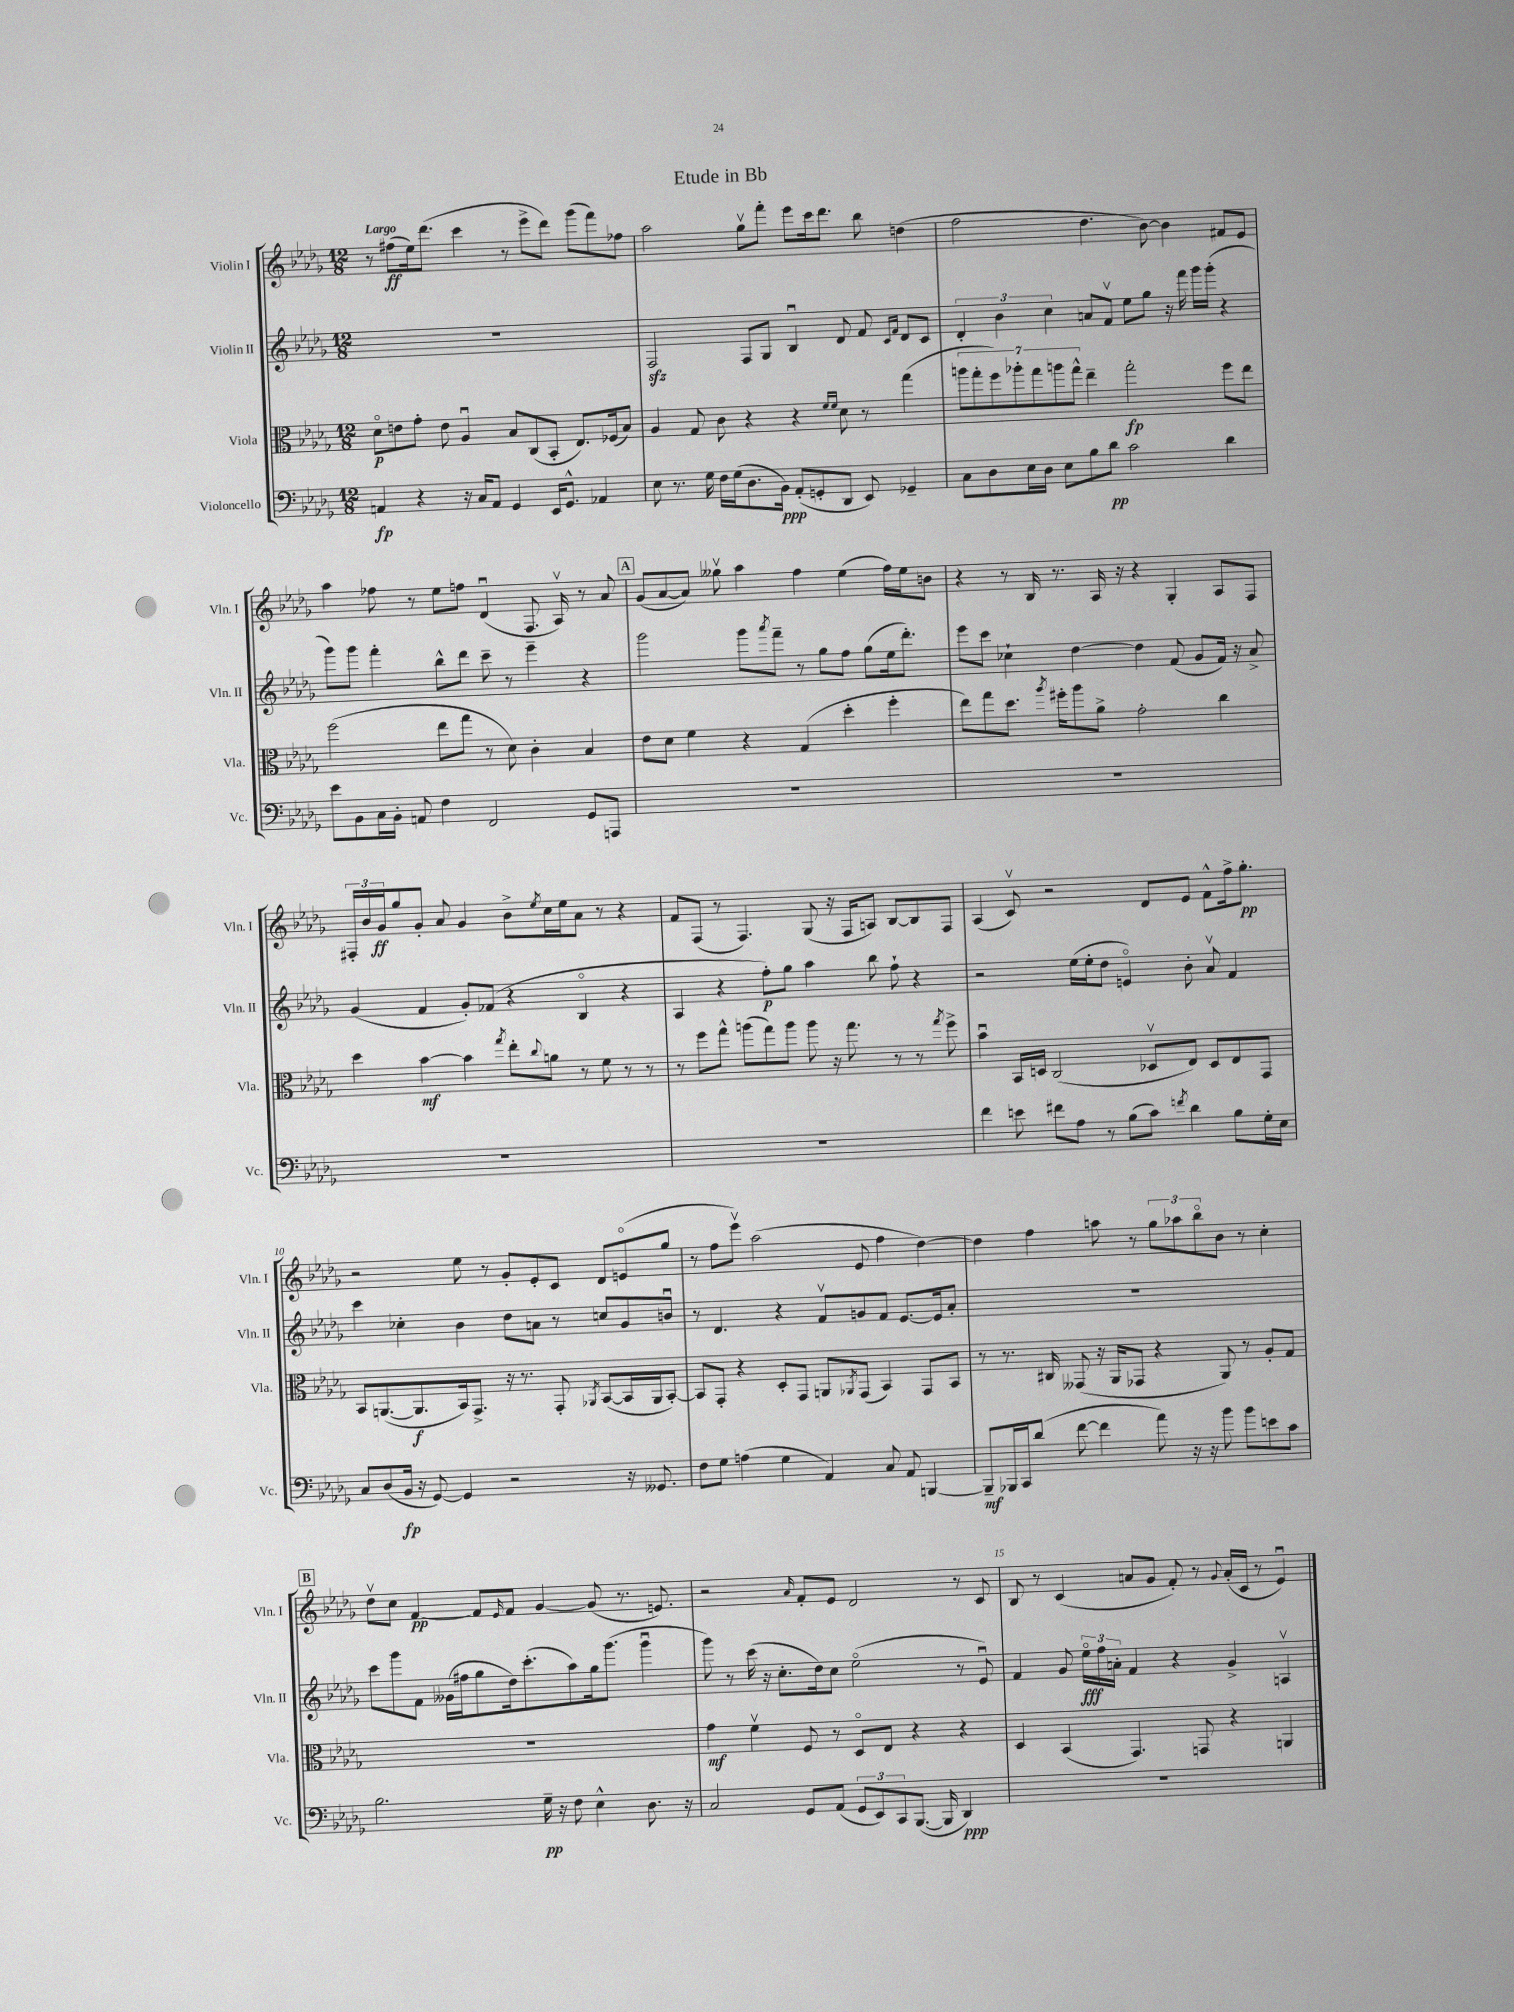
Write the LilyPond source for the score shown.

\header { title = "Etude in Bb" }
<<
\new StaffGroup <<
\new Staff = "s0" \with { instrumentName = "Violin I" shortInstrumentName = "Vln. I" } {
    \clef treble \key des \major \numericTimeSignature \time 12/8 \tempo "Largo"
    r8 fis''8\ff( ees''16) des'''8.( c'''4 r8 ees'''8-> des'''8) ges'''8( f'''8) fes''8 |
    aes''2 ges''8\upbow f'''8-. ees'''8 c'''16 des'''8. bes''8 d''4( |
    f''2 des''4. bes'8~) bes'4 fis'8 ees'8 |
    aes''4 fes''8 r8 ees''8 f''8 des'4\downbow( f8. aes16\upbow) r8 aes'8 |
    \mark \markup { \box "A" } ges'8( aes'8~ aes'8) geses''8\upbow aes''4 f''4 ees''4( f''16) ees''16 b'8 |
    r4 r8 bes16 r8. aes16 r16 r4 ges4-. aes8 f8 |
    \tuplet 3/2 { fis16-. bes'16 ges'16\ff } ges''8 ges'8-. aes'8 ges'4 bes'8-> \acciaccatura { ees''8 } c''16 ees''16 aes'8 r8 r4 |
    f'8 f8( r8 f4.) ges8( r16 f16 a8) bes8~ bes8 f8 |
    aes4( c'8\upbow) r2 des'8 ees'8 f'8-^ f''16-> ges''8.-.\pp |
    r2 ees''8 r8 ges'8-. ees'8-. c'8 des'8 e'8\flageolet( ges''8 |
    r8 f''8 ees'''8\upbow) aes''2( ees'8 f''4 des''4~) |
    des''4 f''4 a''8 r8 \tuplet 3/2 { ges''8 aes''8 bes''8\flageolet } bes'8 r8 c''4-. |
    \mark \markup { \box "B" } des''8\upbow c''8 f'4~\pp f'8 \grace { ees'16 } f'8 ges'4~ ges'8( r8. e'8.) |
    r2 \grace { aes'16 } f'8-. ees'8 des'2 r8 c'8 |
    bes8 r8 c'4( a'8 ges'8 f'8-.) r8 \appoggiatura { ges'8 } a'16-.( c'16 r8 ees'4\downbow) \bar "|." |
}
\new Staff = "s1" \with { instrumentName = "Violin II" shortInstrumentName = "Vln. II" } {
    \clef treble \key des \major \numericTimeSignature \time 12/8
    R1. |
    f2\sfz f8 ges8 bes4\downbow des'8 f'8 \grace { c'16 f'16 } des'8 c'8 |
    \tuplet 3/2 { des'4-. bes'4 c''4 } a'8 f'8\upbow ees''8 ges''8 r16 f'''16 ges'''16 ges'''16-.( r4 |
    ges'''8) ges'''8 f'''4-. bes''8-^ des'''8 c'''8-- r8 ees'''4-- r4 |
    \mark \markup { \box "A" } ges'''2 ges'''8 \acciaccatura { aes'''8 } f'''8-- r8 ges''8 f''8 ges''8( ees''16 des'''8.-.) |
    ees'''8 c'''8 ces''4-! des''4~ des''4 f'8( ges'8 f'16) r16 aes'8-> |
    ges'4( f'4 ges'8-.) fes'8( r4 bes4\flageolet r4 |
    aes4 r4 f''8-.\p) ges''8 aes''4 bes''8 f''8-! r4 |
    r2 ees''16( ees''16-. des''8 e'4\flageolet) bes'8-. aes'8\upbow f'4 |
    c'''4 ces''4-. bes'4 des''8 a'8 r8 c''8 ges'8 b'8\downbow |
    r8 des'4. r4 f'8\upbow g'8 f'8 ees'8.~ ees'16 aes'8-. |
    R1. |
    \mark \markup { \box "B" } c'''8 ges'''8 f'8 geses'16( fis''16 ges''8 des''16) c'''8.-.( aes''8) ges''16 ges'''8.( ges'''4\downbow |
    ges'''8) r8 c'''16( r16 c''8.-. des''16) c''8 ees''2\flageolet( r8 ees'8\downbow) |
    f'4 ges'8 \tuplet 3/2 { ees''16\flageolet\fff f''16 a'16-. } f'4 r4 ges'4-> a4\upbow \bar "|." |
}
\new Staff = "s2" \with { instrumentName = "Viola" shortInstrumentName = "Vla." } {
    \clef alto \key des \major \numericTimeSignature \time 12/8
    des'8\flageolet\p e'8 ges'8-. e'8 aes4\downbow bes8 c8( bes,8-. ees8.) fes16( bes8) |
    aes4 ges8 c'8 r4 r4 \grace { f'16 f'16 } des'8 r8 ges''4( |
    \tuplet 7/4 { a''8 ges''8-. f''8) aes''8-. ges''8 a''8 ges''8-^ } ees''4-- ges''2-.\fp f''8 ees''8 |
    f''2( ees''8 ges''8 r8 des'8) c'4-. bes4 |
    \mark \markup { \box "A" } ees'8 des'8 f'4 r4 ges4( des''4-. f''4-. |
    ees''8) ges''8 des''8. \acciaccatura { aes''8 } fis''16-. aes''8 aes'8-> ges'2-. c''4 |
    des''4 bes'4~\mf bes'4 \acciaccatura { ges''8 } ees''8-. \appoggiatura { c''8 } a'8 r8 f'8 r8 r8 |
    r8 f''8 ges''8-^ a''8( ges''8) a''8 a''8 r16 ges''8. r8 r8 \acciaccatura { ges''8 } f''8-> |
    bes'4\downbow bes,16 d16 c2( des8\upbow ees8) des8 ees8 ges,8 |
    bes,8 a,8.~( a,8.\f bes,16) ges,8.-> r16 r8. ges,8-. \acciaccatura { aes,8 } bes,8~( bes,16 aes,16 bes,8~-.) |
    bes,8 ges,8-. r4 des8-. ges,8 a,8 \acciaccatura { aes,8 } ges,8( bes,4) ges,8 bes,8 |
    r8 r8. cis16 geses,8( r16 aes,16 ges,8 r4 aes,8) r8 aes8-. ges8 |
    \mark \markup { \box "B" } R1. |
    ges'4\mf f'4\upbow f8 r8 des8\flageolet ees8 r4 r4 |
    des4 bes,4( ges,4.) g,8 r4 a,4 \bar "|." |
}
\new Staff = "s3" \with { instrumentName = "Violoncello" shortInstrumentName = "Vc." } {
    \clef bass \key des \major \numericTimeSignature \time 12/8
    a,4\fp r4 r16 c16 a,8 ges,4 ees,16 ges,8.-^ aes,4 |
    ees8 r8. ges16 f16 ges16( des8. bes,16\ppp) aes,8-.( g,8-. des,8 ees,8) ges,4-- |
    c8 des8 ees16 des16 ees8 bes8 des'8\pp c'2 des'4 |
    ees'8 bes,8 c16 bes,16-. a,8 f4 f,2 ges,8 a,,8 |
    \mark \markup { \box "A" } R1. |
    R1. |
    R1. |
    R1. |
    f'4 e'8 fis'8 aes8 r8 bes8( c'8) \acciaccatura { f'8 } des'4 bes8 ges16-. ees16 |
    c8 des8( bes,16\fp r16 ges,8~) ges,4 r2 r16 geses,8. |
    f8 ges8 a4( ges4 aes,4) c8 aes,8 b,,4~ |
    b,,8--\mf bes,,16 c,16 des'8( f'8~ f'4 aes'8) r16 r16 bes'8 bes'8 e'8 c'8 |
    \mark \markup { \box "B" } bes2. ges16--\pp r16 f8 ees4-^ des8. r16 |
    c2 ges,8 aes,8( \tuplet 3/2 { ges,8 ees,8) c,8 } bes,,8.~( bes,,16 des,4\ppp) |
    R1. \bar "|." |
}
>>
>>
\layout { \context { \Score \override BarNumber.break-visibility = ##(#f #t #t) barNumberVisibility = #(every-nth-bar-number-visible 5) } }
